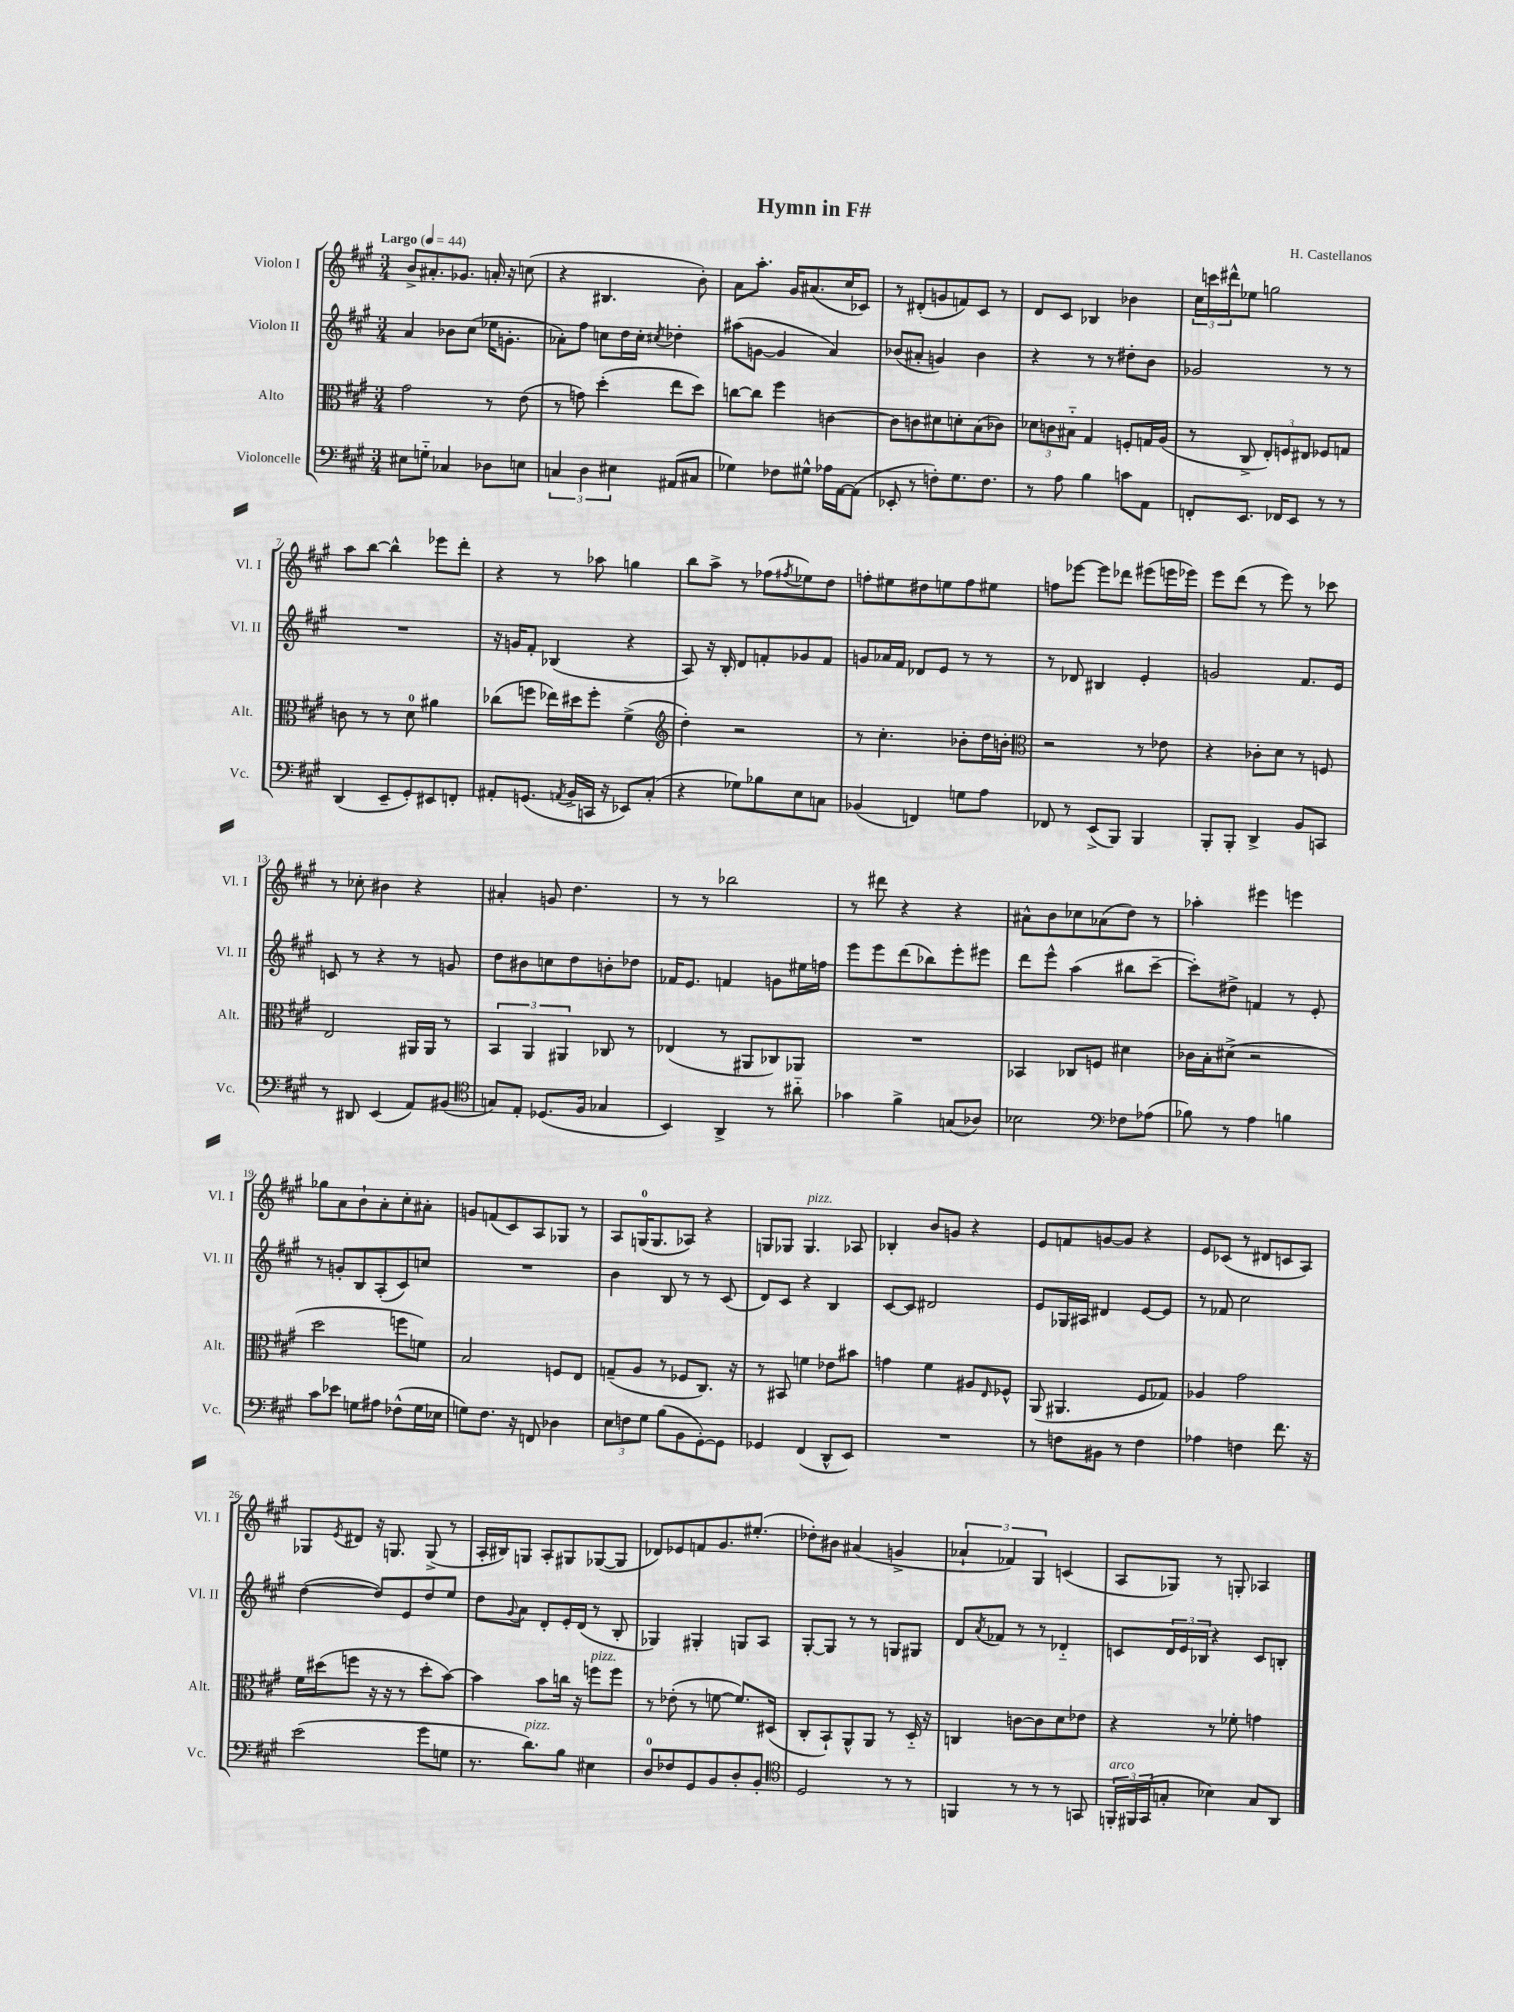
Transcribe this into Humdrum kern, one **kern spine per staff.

**kern	**kern	**kern	**kern
*staff4	*staff3	*staff2	*staff1
*clefF4	*clefC3	*clefG2	*clefG2
*k[f#c#g#]	*k[f#c#g#]	*k[f#c#g#]	*k[f#c#g#]
*M3/4	*M3/4	*M3/4	*M3/4
*MM44	*MM44	*MM44	*MM44
8E#	2g#	4a	8b^
8G'~	.	.	8.a#'
4C-	.	8b-	.
.	.	.	8.g-
.	.	(8cc#	.
8D-	8r	16ee-	16a'
.	.	8.g'	16r
8E	(8e	.	(8cc
=	=	=	=
6C	8r	8a-')	4r
.	8g)	8ff#	.
6D	.	.	.
.	(4dd'	8cc	4.B#
6E#	.	.	.
.	.	16dd	.
.	.	16cc'	.
.	.	8qcc#	.
(8AA#	8ee	4dd-'	.
8C#	8dd)	.	8b')
=	=	=	=
4G-)	[8cc	(8aa#	8a
.	8cc]	[8g	8.aa'
8F-	4ff#	4g]	.
.	.	.	16g#
8G#^^	.	.	(8.a#
16A-	[4c	4a)	.
[16AA	.	.	16cc#
(8AA]	.	.	8c-)
=	=	=	=
8EE-'	8c]	(8b-	8r
8r	8c	8a#'	(8d#'
8F')	8d#	4g)	8g
8.G#	8d'	.	8f)
.	(8B	4b-	8c#
8.F	.	.	.
.	8c-)	.	8r
=	=	=	=
8r	12d-	4r	8d
.	12c	.	.
8A	.	.	8c#
.	12B#'~	.	.
4B	4G#	8r	4B-
.	.	8r	.
8c	8F'	8dd#'	4b-
8AA	16G	8b	.
.	(16A	.	.
=	=	=	=
8FF'	8r	2g-	24cc#
.	.	.	24ccc
.	.	.	24ddd#^^
8.EE	8C#^	.	8ee-
.	12E')	.	2gg
16FF-	.	.	.
.	12F	.	.
8EE	.	.	.
.	12E#	.	.
8r	8F-	8r	.
8r	8G	8r	.
=	=	=	=
(4DD	8c	2.r	8aa
.	8r	.	[8bb
8EE~	8r	.	4bb^^]
8GG#')	8d	.	.
8EE#	4a#	.	8eee-
8FF'	.	.	8ddd'
=	=	=	=
8AA#'	(8cc-	16r	4r
.	.	16g	.
(8.GG	8ff	8f#'	.
.	16ee-)	(4B-	8r
8qAA	.	.	.
16BB^	16dd#	.	.
16CC	8ff'	.	8aa-
16r	.	.	.
8EE-)	(4f#^	4r	4gg
(8C#'	.	.	.
=	=	=	=
*	*clefG2	*	*
4r	4dd')	8A)	8bb
.	.	16r	8aa^
.	.	16B'	.
8G-)	2r	8d	8r
8B-	.	8f'	(8ff-
.	.	.	8qff#
8E	.	8g-	8ee-)
8C	.	8f	8dd
=	=	=	=
(4BB-	8r	8g	8ff'
.	4.cc#'	16a-	8ee#
.	.	16f#	.
4FF)	.	8d-	8dd#
.	.	8e	8ee
8G	8b-'	8r	8ff
8A	16dd	8r	8ee#
.	16b'	.	.
=	=	=	=
*	*clefC3	*	*
8FF-	2r	8r	8ff
8r	.	8d-	[8eee-
(8EE^	.	4B#	8eee-]
8BBB)	.	.	8ddd-
4BBB	8r	4e'	(8eee#
.	8e-	.	16eee
.	.	.	16eee-)
=	=	=	=
8BBB'	4r	2g	8eee
8BBB'	.	.	(8ddd
4DD^	8c-'	.	8r
.	8d	.	8eee)
8BB	8r	8.f#	8r
8CC	8F	.	8ccc-
.	.	16e	.
=	=	=	=
8r	2E	8c	8r
8DD#	.	8r	8cc-'
(4EE	.	4r	4b#
8AA)	16AA#	8r	4r
.	16AA#	.	.
(8BB#	8r	8g	.
=	=	=	=
*clefC4	*	*	*
8G)	6BB	8dd	4a#'
8E'	.	8b#	.
.	6AA	.	.
(8.D-	.	8cc	8g
.	6AA#	.	.
.	.	8dd	4.dd
16F#	.	.	.
4G-	8C-	8b'	.
.	8r	8dd-	.
=	=	=	=
4BB)	(4E-	16f-	8r
.	.	8.e	.
.	.	.	8r
4AA^	8r	4f	2bb-
.	8AA#	.	.
8r	8C-)	8g	.
8a#'~	8AA-	16ee#	.
.	.	16ff	.
=	=	=	=
4g-	2.r	8eee	8r
.	.	8eee	8ddd#
4f#^	.	(8ddd	4r
.	.	8bb-)	.
(8G	.	8eee'	4r
8A-)	.	8eee#	.
=	=	=	=
2B-	4BB-	8ddd	8a#^^
.	.	8eee^^	8b
.	8C-	(4aa	8cc-
.	8F	.	(8a-
*clefF4	*	*	*
8F-	4d#	8bb#	8dd)
(8A-	.	[8ccc#~	8r
=	=	=	=
8B-)	16c-	8ccc#'])	4aa-'
.	16B'	.	.
8r	(8d#^	8dd#^	.
4A	2r	4f	4eee#
4B	.	8r	4eee
.	.	8e'	.
=	=	=	=
8c#	2dd	8r	8gg-
8e-	.	8g'	8a
8G	.	8B	8b`
8A#	.	(8A'	8a'
(8F-^^	8ff	8c#)	8cc#'
16G	8f)	8cc	8a#'
16E-	.	.	.
=	=	=	=
8G)	2B	2.r	8g
8.F#	.	.	(8f
.	.	.	8c#)
16r	.	.	.
8FF	.	.	8A
4D-	8F	.	8G-
.	8E	.	8r
=	=	=	=
12E	(8G~	4b	8A
12F	.	.	.
.	8A	.	(16G
12G#	.	.	.
.	.	.	8.G
(8B	8r	8B	.
8BB	8F-	8r	8A-)
[8GG#')	8.C#)	8r	4r
8GG#]	.	(8c#	.
.	16r	.	.
=	=	=	=
4GG-	8r	8d)	8G
.	8BB#	8c#	8G-
(4FF#	4f	4r	4.G-
8DD^^	8e-	4B	.
8EE)	8b#	.	8A-
=	=	=	=
2.r	4g	[8c#	4B-'
.	.	8c#]	.
.	4f#	2d#	8b
.	.	.	8g
.	8A#	.	4r
.	16qqE	.	.
.	8F-^^	.	.
=	=	=	=
8r	(8AA	8e	8e
8F	4.AA#	16G-	8f
.	.	16A#	.
8BB#	.	4d#	[8g
8r	.	.	8g]
4F	8F#	[8e	4r
.	8G-)	8e]	.
=	=	=	=
4A-	4A-	8r	8e
.	.	8f-	(8c-
4F	2g#	2cc#	8r
.	.	.	8d#
8.f#	.	.	8c
.	.	.	8A)
16r	.	.	.
=	=	=	=
(2e	16f#	([4dd	8G-
.	(16dd#	.	.
.	.	.	8qe
.	8ff	.	8d#
.	16r	8dd])	16r
.	16r	.	8.G
.	8r	8e	.
8g#	8dd#'	8dd	(8G^
8G	[8b)	8ee	8r
=	=	=	=
8.r	4b]	8dd	16A'
.	.	.	16B#)
.	.	8qqg#	.
.	.	8a	8G
8.d)	.	.	.
.	8b	8d'	8A'
8B	16cc	16e'	8G#
.	16r	(16d	.
4E#	8ff	8r	([8G-
.	8ff	8B'	8G-]
=	=	=	=
8D	8r	4G-)	8d-)
8F-	(8e-'	.	8e-
8GG#	8r	4G#'	8f
8BB	[8f	.	8.g#
8D'	8.f])	8G	.
.	.	.	(8.ee#'
8BB'	.	8A	.
.	(16D#	.	.
=	=	=	=
*clefC4	*	*	*
2D	8C#'	[8G#'	8dd-')
.	8BB`)	8G#]	8b#
.	8AA^^	8r	(4a#
.	8AA	8r	.
8r	8r	8G	4g^
8r	16D'~	8G#	.
.	16r	.	.
=	=	=	=
4FF	4C	8d	6a-`
.	.	8qa	.
.	.	8f-	.
.	.	.	6f-)
8r	[8c	8r	.
.	.	.	6G#
8r	8c]	8r	.
8r	8d	4d-'~	(4c
8GG	8e-	.	.
=	=	=	=
24FF'	4r	8c	8A
24FF#	.	.	.
(24GG#	.	.	.
8G'	.	24d	8G-)
.	.	24e	.
.	.	24B-	.
4B-)	8r	4r	8r
.	8f-'	.	8G'
8G	4g	8c	4A-
8AA	.	8B'	.
==	==	==	==
*-	*-	*-	*-
